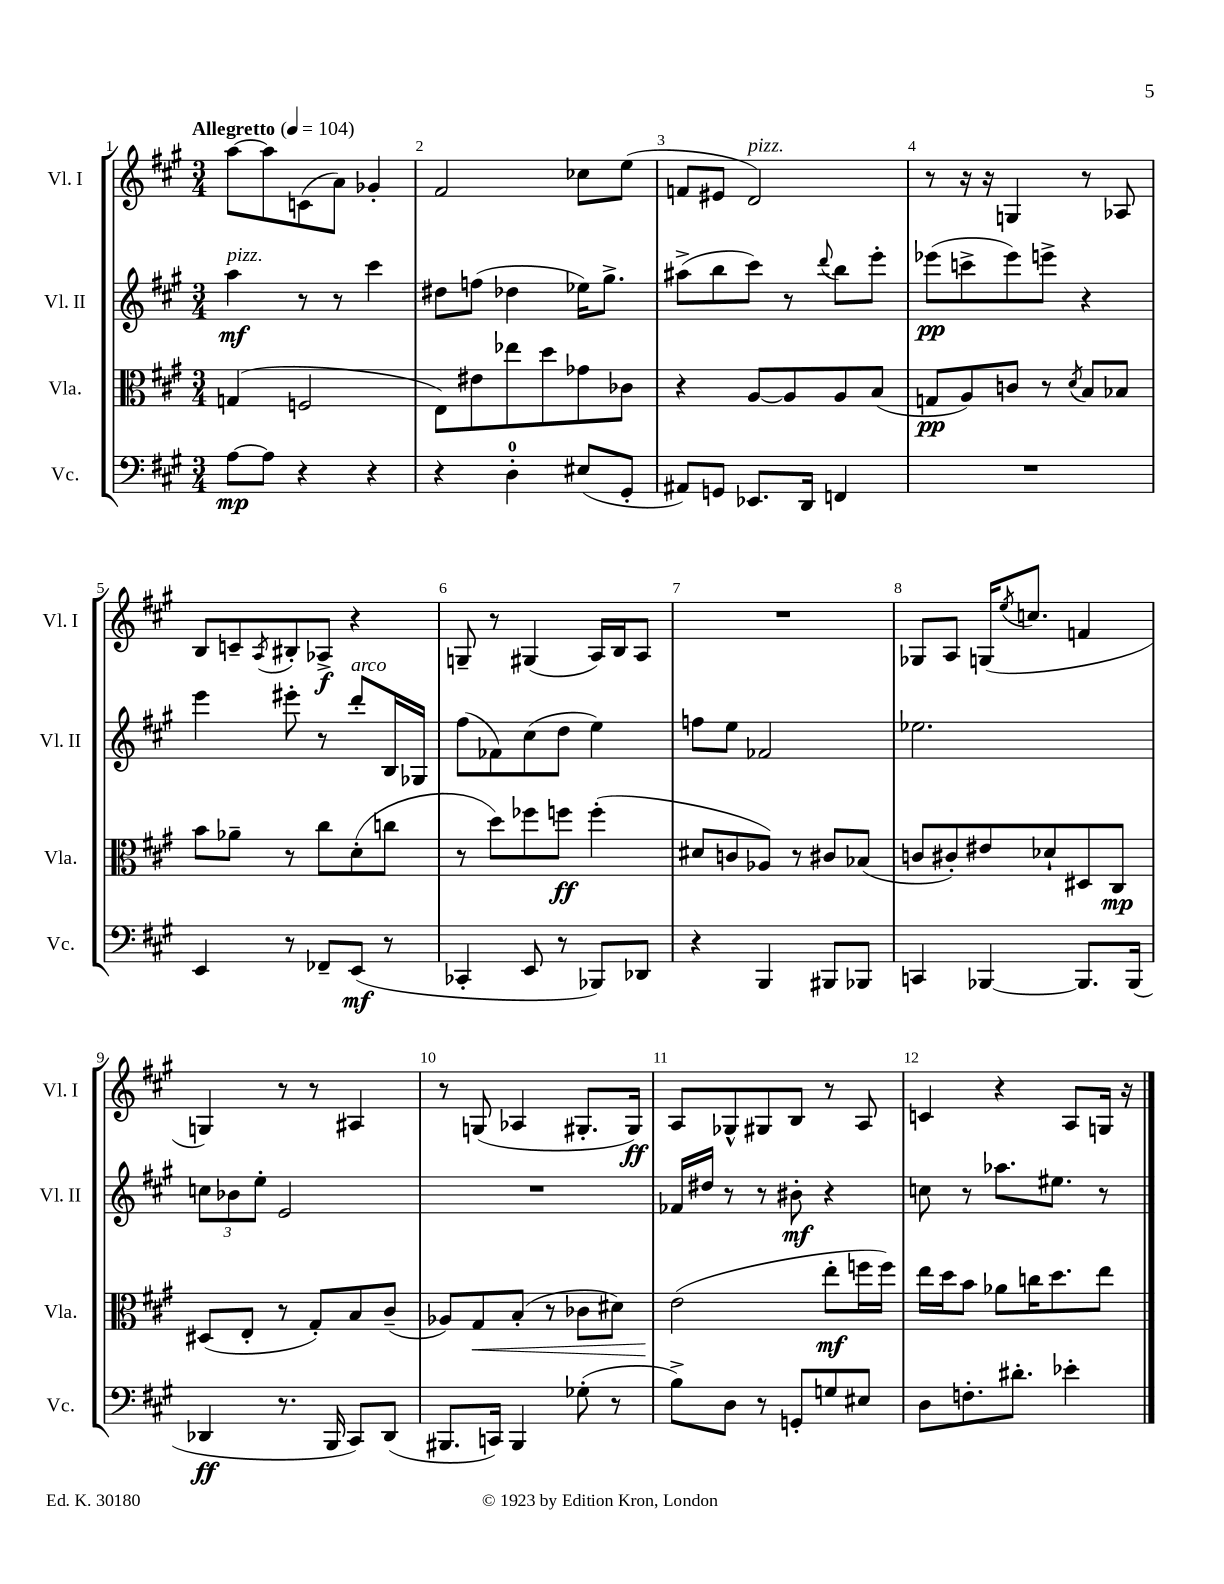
<<
\new StaffGroup <<
\new Staff = "s0" \with { instrumentName = "Vl. I" shortInstrumentName = "Vl. I" } {
    \clef treble \key a \major \numericTimeSignature \time 3/4 \tempo "Allegretto" 4 = 104
    a''8~ a''8 c'8( a'8) ges'4-. |
    fis'2 ces''8 e''8( |
    f'8 eis'8 d'2^\markup { \italic "pizz." }) |
    r8 r16 r16 g4 r8 aes8 |
    b8 c'8-- \acciaccatura { a8 } bis8-. aes8->\f r4 |
    g8-- r8 gis4( a16) b16 a8 |
    R2. |
    ges8 a8 g16( \acciaccatura { e''8 } c''8. f'4 |
    g4) r8 r8 ais4 |
    r8 g8( aes4 gis8.-. gis16\ff) |
    a8 ges8-^ gis8 b8 r8 a8 |
    c'4 r4 a8 g16 r16 \bar "|." |
}
\new Staff = "s1" \with { instrumentName = "Vl. II" shortInstrumentName = "Vl. II" } {
    \clef treble \key a \major \numericTimeSignature \time 3/4
    a''4\mf^\markup { \italic "pizz." } r8 r8 cis'''4 |
    dis''8 f''8( des''4 ees''16) gis''8.-> |
    ais''8->( b''8 cis'''8) r8 \appoggiatura { d'''8 } b''8 e'''8-. |
    ees'''8\pp( c'''8-> ees'''8) e'''8-> r4 |
    e'''4 eis'''8-. r8 d'''8-.^\markup { \italic "arco" } b16 ges16 |
    fis''8( fes'8) cis''8( d''8 e''4) |
    f''8 e''8 fes'2 |
    ees''2. |
    \tuplet 3/2 { c''8 bes'8 e''8-. } e'2 |
    R2. |
    fes'16 dis''16 r8 r8 bis'8-.\mf r4 |
    c''8 r8 aes''8. eis''8. r8 \bar "|." |
}
\new Staff = "s2" \with { instrumentName = "Vla." shortInstrumentName = "Vla." } {
    \clef alto \key a \major \numericTimeSignature \time 3/4
    g4( f2 |
    e8) eis'8 ees''8 d''8 ges'8 ces'8 |
    r4 a8~ a8 a8 b8( |
    g8\pp a8) c'8 r8 \acciaccatura { d'8 } b8 bes8 |
    b'8 aes'8-- r8 cis''8 d'8-.( c''8 |
    r8 d''8) fes''8 f''8\ff f''4-.( |
    dis'8 c'8 aes8) r8 cis'8 bes8( |
    c'8 cis'8-.) eis'8 des'8-! dis8 cis8\mp |
    dis8( e8-. r8 gis8-.) b8 cis'8--( |
    aes8) gis8\< b8-.( r8 ces'8 dis'8) |
    e'2\!( e''8-.\mf f''16 f''16) |
    e''16 d''16 b'8 aes'8 c''16 d''8. e''8 \bar "|." |
}
\new Staff = "s3" \with { instrumentName = "Vc." shortInstrumentName = "Vc." } {
    \clef bass \key a \major \numericTimeSignature \time 3/4
    a8~\mp a8 r4 r4 |
    r4 d4-0-. eis8( gis,8-. |
    ais,8) g,8 ees,8. d,16 f,4 |
    R2. |
    e,4 r8 fes,8-- e,8\mf( r8 |
    ces,4-. e,8 r8 bes,,8) des,8 |
    r4 b,,4 bis,,8 bes,,8 |
    c,4 bes,,4~ bes,,8. bes,,16( |
    des,4\ff r8. b,,16 cis,8) des,8( |
    bis,,8. c,16) bis,,4 ges8-.( r8 |
    b8->) d8 r8 g,8-. g8 eis8 |
    d8 f8.-. dis'8.-. ees'4-. \bar "|." |
}
>>
>>
\layout { \context { \Score \override BarNumber.break-visibility = ##(#f #t #t) barNumberVisibility = #all-bar-numbers-visible } }
